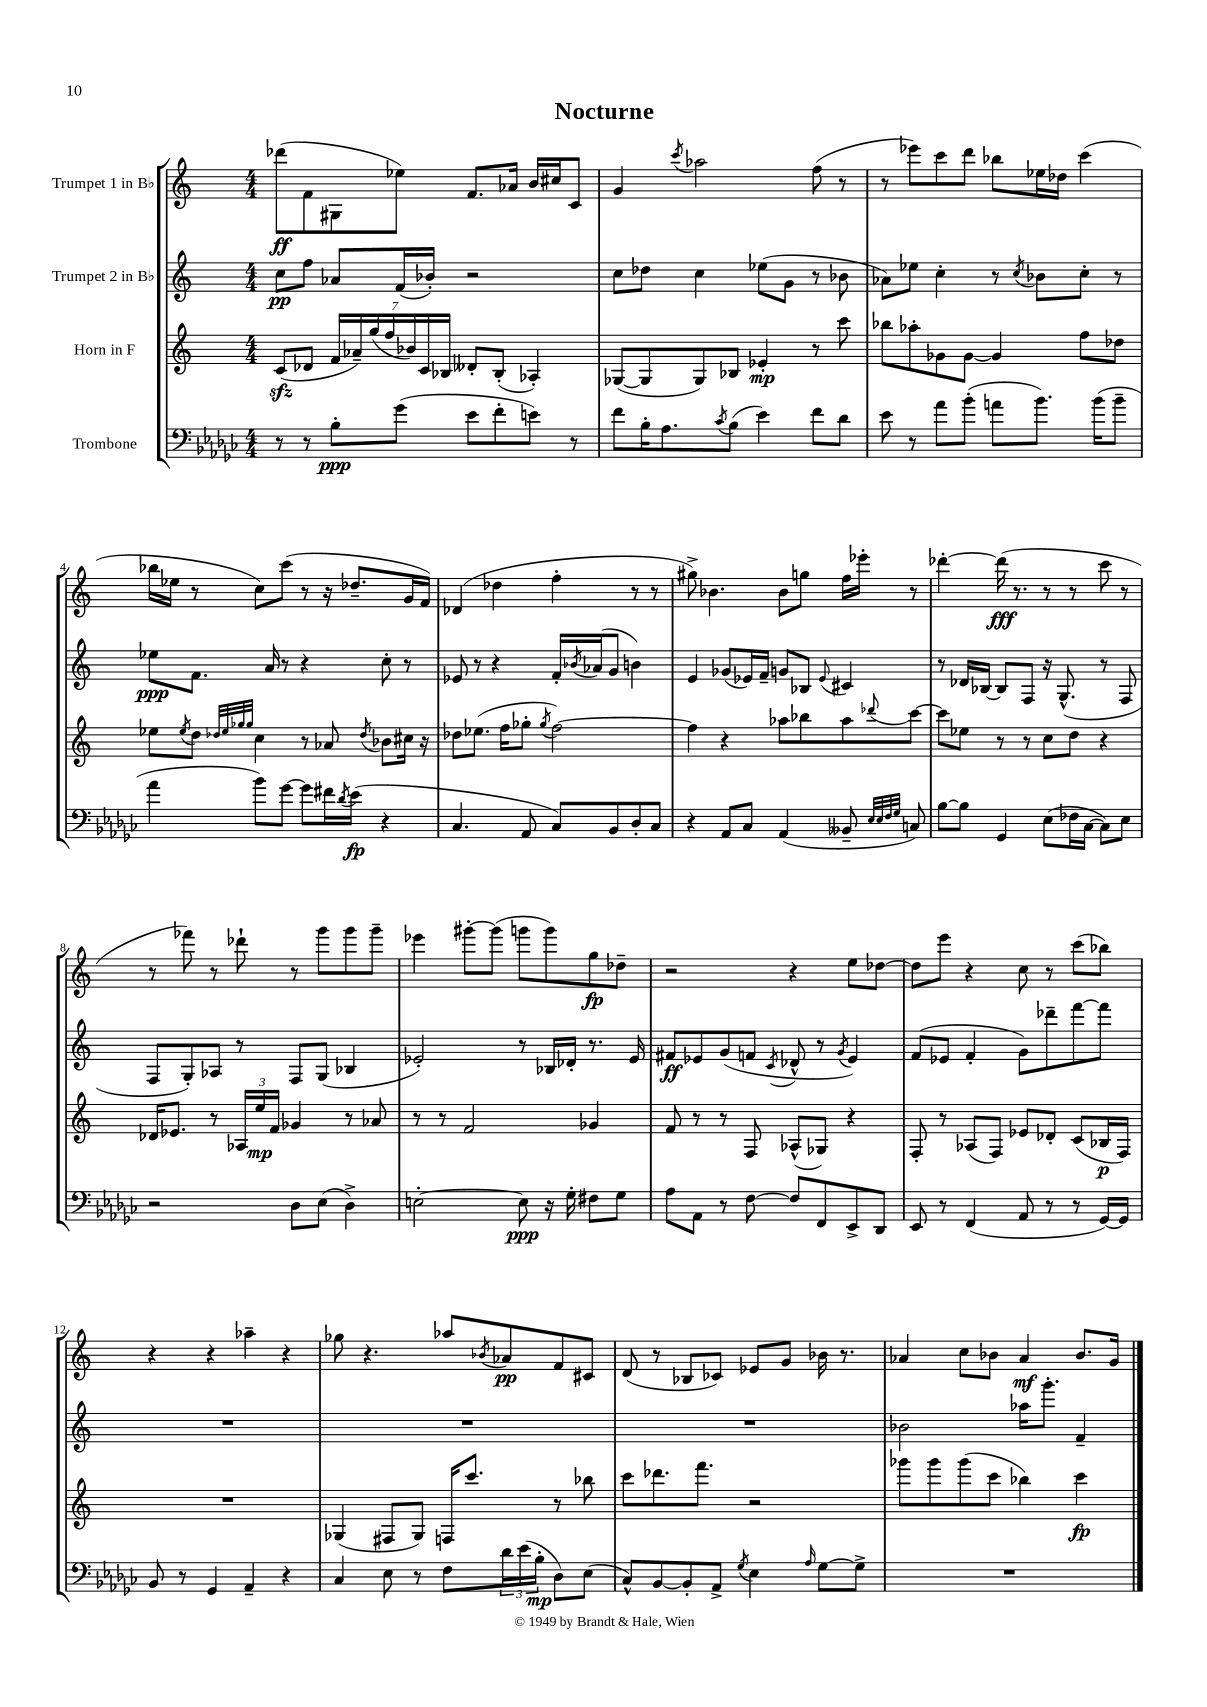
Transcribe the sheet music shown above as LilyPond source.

\header { title = "Nocturne" }
<<
\new StaffGroup <<
\new Staff = "s0" \with { instrumentName = "Trumpet 1 in Bb" } {
    \clef treble \key c \major \numericTimeSignature \time 4/4
    des'''8\ff( f'8 gis8 ees''8) f'8. aes'16 b'16 cis''16 c'8 |
    g'4 \acciaccatura { c'''8 } aes''2 f''8( r8 |
    r8 ees'''8) c'''8 d'''8 bes''8 ees''16 des''16 c'''4( |
    bes''16 ees''16 r8 c''8) c'''8( r8 r16 des''8.-- g'16 f'16) |
    des'4( des''4 f''4-. r8 r8 |
    gis''8->) bes'4. bes'8 g''8 f''16 ees'''16-. r8 |
    des'''4~-. des'''16\fff( r8. r8 r8 c'''8 r8 |
    r8 fes'''8) r8 des'''8-! r8 g'''8 g'''8 g'''8-- |
    ees'''4 gis'''8~-. gis'''8( g'''8 g'''8) g''8\fp des''8-- |
    r2 r4 e''8 des''8~ |
    des''8 e'''8 r4 c''8 r8 c'''8( bes''8) |
    r4 r4 aes''4-- r4 |
    ges''8 r4. aes''8 \acciaccatura { bes'8 } aes'8\pp f'8 cis'8 |
    d'8( r8 bes8 ces'8) ees'8 g'8 bes'16 r8. |
    aes'4 c''8 bes'8 aes'4\mf bes'8. g'16 \bar "|." |
}
\new Staff = "s1" \with { instrumentName = "Trumpet 2 in Bb" } {
    \clef treble \key c \major \numericTimeSignature \time 4/4
    c''8\pp f''8 aes'8 f'16( bes'16-.) r2 |
    c''8 des''8 c''4 ees''8( g'8 r8 bes'8 |
    aes'8) ees''8 c''4-. r8 \acciaccatura { c''8 } bes'8 c''8-. r8 |
    ees''8\ppp f'8. a'16 r8 r4 c''8-. r8 |
    ees'8 r8 r4 f'16-. \acciaccatura { bes'8 } aes'16( g'8 b'4) |
    e'4 ges'8( ees'16) f'16-- g'8 bes8 \appoggiatura { ees'8 } cis'4 |
    r8 des'16 bes16~ bes8 f8 r16 g8.-^( r8 f8 |
    f8 g8-.) aes8 r8 f8 g8( bes4 |
    ees'2-.) r8 bes16 des'16-. r8. ees'16 |
    fis'8\ff ees'8 g'8( f'8 \acciaccatura { c'8 } des'8-^ r8 \acciaccatura { g'8 } ees'4) |
    f'8( ees'8 f'4-. g'8) des'''8-- f'''8~ f'''8 |
    R1 |
    R1 |
    R1 |
    bes'2 aes''16 g'''8.-. f'4-- \bar "|." |
}
\new Staff = "s2" \with { instrumentName = "Horn in F" } {
    \clef treble \key c \major \numericTimeSignature \time 4/4
    c'8\sfz( des'8 \tuplet 7/4 { f'16 aes'16--) g''16( f''16 bes'16) c'16 bes16 } deses'8-. bes8-.( aes4-.) |
    ges8~( ges8 ges8) bes8 ees'4-.\mp r8 c'''8 |
    bes''8 aes''8-. ges'8 ges'8~ ges'4 f''8 des''8 |
    ees''8 \acciaccatura { ees''8 } d''8 \grace { des''32 ees''32 ges''32 ges''32 } c''4 r8 aes'8 \acciaccatura { des''8 } bes'8 cis''16 r16 |
    des''8 ees''8.( f''16 ges''8-. \acciaccatura { ges''8 } f''2~) |
    f''4 r4 aes''8 bes''8 aes''8 \appoggiatura { des'''8 } c'''8~ |
    c'''8 ees''8 r8 r8 c''8 d''8 r4 |
    des'16 ees'8. r8 \tuplet 3/2 { aes16 e''16\mp f'16 } ges'4 r8 aes'8 |
    r8 r8 f'2 ges'4 |
    f'8 r8 r8 f8 aes8-^( ges8) r4 |
    f8-. r8 aes8( f8) ees'8 des'8-. c'8( bes16\p f16) |
    R1 |
    ges4( fis8 ges8) f16 c'''8. r8 bes''8 |
    c'''8 des'''8. f'''8. r2 |
    ges'''8 ges'''8 ges'''8( c'''8 bes''4) c'''4\fp \bar "|." |
}
\new Staff = "s3" \with { instrumentName = "Trombone" } {
    \clef bass \key ges \major \numericTimeSignature \time 4/4
    r8 r8 bes8-.\ppp ges'8( ees'8 f'8-. e'8) r8 |
    f'8 bes16-. aes8. \acciaccatura { ces'8 } bes8( ees'4) f'8 des'8 |
    ees'8 r8 aes'8 bes'8-.( a'8 bes'8.) bes'16( bes'8-- |
    aes'4 bes'8) ges'8~ ges'8 fis'16 \acciaccatura { des'8 } ees'16\fp( r4 |
    ces4. aes,8 ces8) bes,8 des8-. ces8 |
    r4 aes,8 ces8 aes,4( beses,8-- \grace { ees32 ees32 f32 ges32 } c8) |
    bes8~ bes8 ges,4 ees8( fes16 ces16~ ces8) ees8 |
    r2 des8 ees8( des4->) |
    e2~-. e8\ppp r16 ges16-. fis8 ges8 |
    aes8 aes,8 r8 f8~ f8 f,8 ees,8-> des,8 |
    ees,8 r8 f,4( aes,8 r8 r8 ges,16~) ges,16 |
    bes,8 r8 ges,4 aes,4-- r4 |
    ces4 ees8 r8 f8 \tuplet 3/2 { des'16 ees'16( bes16-.\mp } des8) ees8( |
    ces8-^) bes,8~ bes,8-. aes,8-> \acciaccatura { ges8 } ees4 \grace { aes16 } ges8~ ges8-> |
    R1 \bar "|." |
}
>>
>>
